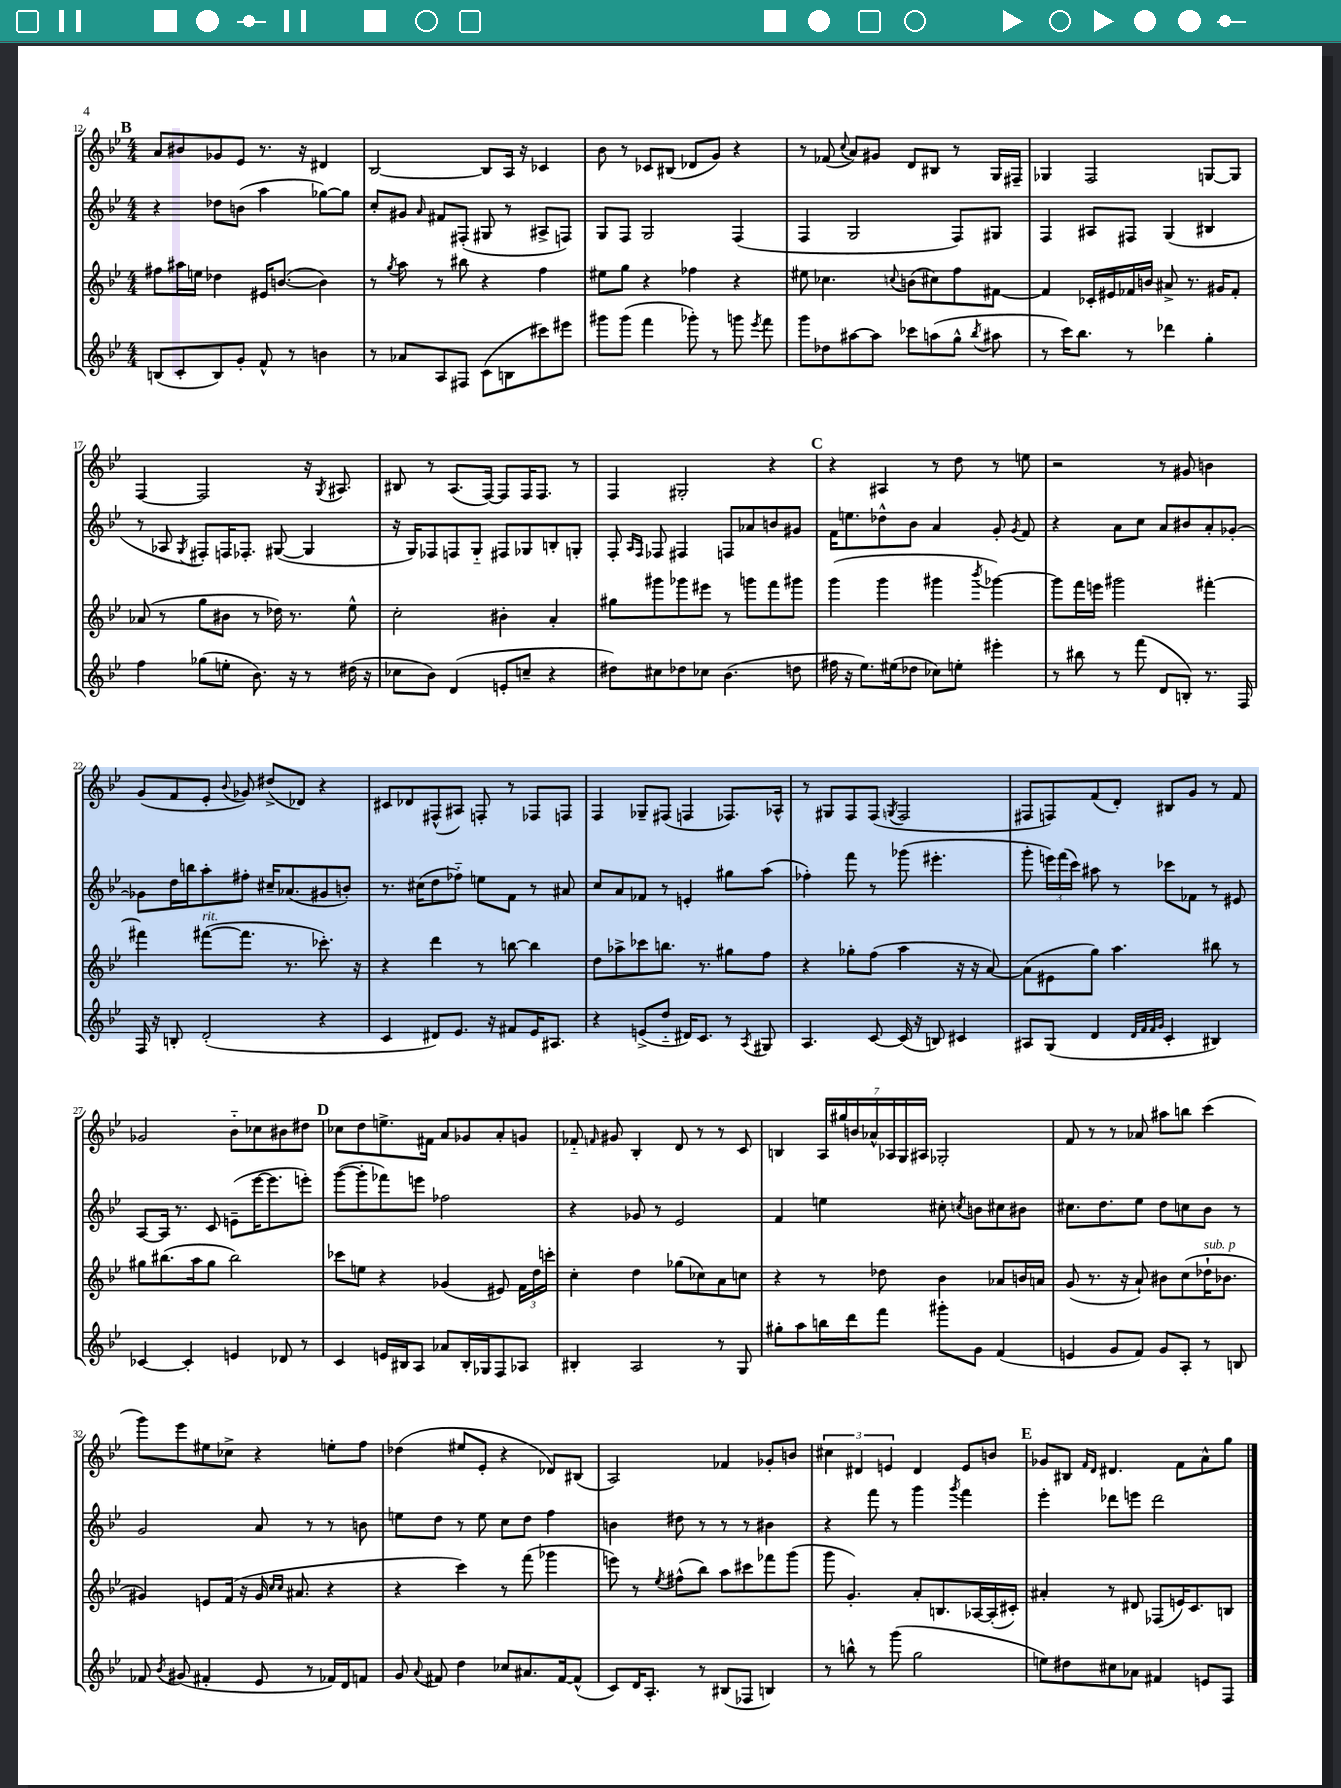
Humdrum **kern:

**kern	**kern	**kern	**kern
*staff4	*staff3	*staff2	*staff1
*clefG2	*clefG2	*clefG2	*clefG2
*k[b-e-]	*k[b-e-]	*k[b-e-]	*k[b-e-]
*M4/4	*M4/4	*M4/4	*M4/4
(8B	8ff#	4r	8a
8c'	16aa#	.	8b#
.	16ee	.	.
8B)	4dd-	8dd-	8g-
8g'	.	(8b	8e-
8f^^	16e#	4aa	8.r
.	([8.b	.	.
8r	.	.	.
.	.	.	16r
4b	4b])	[8gg-)	4d#
.	.	8gg-]	.
=	=	=	=
8r	8r	8cc'	[2B-
.	8qgg	.	.
8a-	8aa	8g#	.
.	.	16qqa	.
8A	8r	8f#	.
8F#	8bb#	(8F#'	.
(8c	4r	8G#	8B-]
8B	.	8r	16A
.	.	.	16r
8ccc#)	4ff	8A#^	4c-
8eee#	.	8F)	.
=	=	=	=
8ggg#	8ee#	8G	8b-
(8ggg#	8gg	8F	8r
4fff	4r	2G	8c-
.	.	.	(8B#
8ggg-')	4ff-	.	8d-
8r	.	.	8g)
8ggg	4r	(4F	4r
8qeee-	.	.	.
8fff	.	.	.
=	=	=	=
8ggg	8ee#	4F	8r
8dd-	4.cc-	.	(8f-
.	.	.	8qqcc
[8aa#	.	2G	8a)
8aa#]	.	.	8g#
.	8qqcc	.	.
8ccc-	(8b	.	8d
(8aa	8cc#)	.	8B#
8gg^^	8ff	8F)	8r
8qbb-	.	.	.
8aa#	[8f#	8G#	16G
.	.	.	16F#~
=	=	=	=
8r	4f#]	4F	4G-
16ccc)	.	.	.
8.bb-	.	.	.
.	16c-'	8A#	2F
.	16e#	.	.
8r	16f-	8F#	.
.	16b	.	.
4ddd-	8a#^	(4G	.
.	8.r	.	.
4gg'	.	4B#	[8G
.	16g#	.	.
.	8f-'	.	8G]
=	=	=	=
4ff	(8a-	8r	[4F
.	8r	8A-	.
.	.	8qG	.
(8gg-	8gg	8F#')	2F]
8ee'	8b#	16F	.
.	.	8.F-'	.
8.b-)	8r	.	.
.	16dd-)	([8G#	.
16r	8.r	.	.
8r	.	4G#]	16r
.	.	.	8qG
.	.	.	8.A#
(16dd#	8ee-^^	.	.
16r	.	.	.
=	=	=	=
8cc-	2cc'	16r	8B#
.	.	16G)	.
8b-)	.	8F-	8r
(4d	.	8F	(8.A
.	.	8G'~	.
.	.	.	[16F)
8e'	4b#'	8F#	8F]
8cc~	.	8G-	16F
.	.	.	8.F
4r	4a'	8B'	.
.	.	8G'	8r
=	=	=	=
8dd#)	8gg#	8F'	4F
.	.	16qqA	.
.	.	16qqF	.
8cc#	8ggg#	8F-	.
8dd-	8ggg-	4F#	2G#'
8cc-	8eee#	.	.
(4.b-	8r	8F	.
.	8ggg	8a-	.
.	8fff	8b	4r
8dd	8ggg#	8g#	.
=	=	=	=
16ff#	(4ggg	16f	4r
16r	.	8.ee	.
8.ee-)	.	.	.
.	4ggg	8dd-^^	4A#
(16ee#	.	.	.
8dd-	.	8b-	.
8cc-)	4ggg#	4a	8r
8ee'	.	.	8dd
.	8qbbb-	.	.
4eee#'	[4ggg-)	8g'	8r
.	.	8qg	.
.	.	8f	8ee
=	=	=	=
8r	8ggg-]	4r	2r
8bb#	16fff	.	.
.	16eee	.	.
8r	2ggg#	8a	.
(8fff	.	8cc	.
8d	.	8a	8r
8B')	.	8b#	8g#
8.r	[4fff#'	8a'	4b
.	.	[8g-'	.
16F	.	.	.
=	=	=	=
16F	4fff#]	8g-]	(8g
16r	.	.	.
8B'	.	16dd	8f
.	.	16bb	.
(2d'	([8fff#	8aa'	8e-'
.	.	.	8qqb-
.	8.fff#]	8ff#'	8g-)
.	.	16cc#~	(8dd#^
.	8.r	(8.a-	.
.	.	.	8d-)
4r	8.ccc-')	8g#	4r
.	.	8b')	.
.	16r	.	.
=	=	=	=
4c	4r	8.r	8c#
.	.	.	8d-
.	.	(16cc#	.
8d#)	4ddd	8dd	(8F#^^
8.e-	.	8ff-'~)	8A#)
.	8r	8ee	8F'
16r	.	.	.
8f#	[8bb	8f	8r
16e-	4bb]	8r	8F-
8.A#	.	.	.
.	.	8a#	8F
=	=	=	=
4r	8dd	8cc	4F
.	8aa-^	8a	.
(8e^	8ccc-	8f-	8G-~
8dd'~	8.bb	8r	(8F#
16d#)	.	4e'	4F
8.c	8.r	.	.
8r	8gg#	8gg#	8.F-)
8qA	.	.	.
8G#	8ff	(8aa	.
.	.	.	16A-^^
=	=	=	=
4.A	4r	4ff-')	8r
.	.	.	8G#
.	8gg-'	8fff	8F
[8c	(8ff	8r	(8F
.	.	.	8qG
(16c]	4aa	(8ggg-	2F
16r	.	.	.
8B)	.	4.eee#'	.
4c#	16r	.	.
.	16r	.	.
.	[8a)	.	.
=	=	=	=
8A#	(8a]	8ggg'	8F#
(8G	8e#	24eee)	8F)
.	.	(24fff	.
.	.	24ccc)	.
4d	8gg)	8aa#	(8f
.	4.aa	8r	8d')
32qqd	.	.	.
32qqf	.	.	.
32qqf	.	.	.
32qqg	.	.	.
4c'	.	8ccc-	8B#
.	.	8f-	8g
4B#)	8bb#	8r	8r
.	8r	8e#	8f
=	=	=	=
[4c-	8gg#	[8A	2g-
.	(8.bb#	16A]	.
.	.	8.r	.
4c-']	.	.	.
.	16aa	.	.
.	8gg#	8c	.
4e	2bb#)	(8e~	8b-'~
.	.	[16eee-	8cc-
.	.	8.eee-]	.
8d-	.	.	8b#
8r	.	8eee')	8dd#
=	=	=	=
4c	8ccc-	([8ggg	8cc-
.	8ee	8ggg']	8dd
16e	4r	8fff-)	8.ee^
16B#	.	.	.
8A	.	8eee	.
.	.	.	16f#
8a-	(4g-	2ff-	8a
16B#'	.	.	8g-
16G-	.	.	.
8F	8e#)	.	8a'
8A-	24f	.	8g
.	24dd	.	.
.	24ccc'	.	.
=	=	=	=
4B#'	4cc'	4r	8f-'~
.	.	.	16qqf
.	.	.	8g#
2A	4dd	8g-	4B-'
.	.	8r	.
.	(8gg-	2e-	8d
.	8cc-)	.	8r
8r	8a	.	8r
8G	8cc	.	8c
=	=	=	=
8gg#'	4r	4f	4B
8aa	.	.	.
16bb	8r	4ee	28A
.	.	.	28gg#
16ddd	.	.	.
.	.	.	28b
.	.	.	28a-^^
8fff	8dd-	.	.
.	.	.	28A-
.	.	.	28G
.	.	.	28A#
8ggg#'	4b-	8cc#'	2G-'
.	.	8qcc	.
8g	.	8b	.
(4f	8a-	8cc#	.
.	16b	8b#	.
.	16a	.	.
=	=	=	=
4e	(8g	8.cc#	8f
.	8.r	.	8r
.	.	8.dd	.
8g	.	.	8r
.	16r	.	.
8f)	8a`)	8ee-	8a-
8g	8b#	8dd	8aa#
8A'	(8cc	8cc	8bb
8r	16dd-`	8b-	(4ccc
.	8.b-	.	.
8B	.	8r	.
=	=	=	=
8f-	4g#)	2g	8ggg)
8qb-	.	.	.
(8g#	.	.	8eee-
4f#'	8e	.	8ee#
.	(16f	.	8cc-^
.	16r	.	.
8e-	16g#	8a	4r
.	16qqcc	.	.
.	16qqcc	.	.
.	8.a#	.	.
8r	.	8r	.
16f-)	4r	8r	8ee'
16d	.	.	.
8f	.	8b	8ff
=	=	=	=
8g	4r	8ee	(4dd-
8qqa	.	.	.
8f#	.	8dd	.
4dd	4ccc)	8r	8ee#
.	.	8ee	8e-'
8cc-	8r	8cc	4r
8.a#	(8fff	8dd	.
.	4ggg-	4ff	8d-)
[16f#	.	.	.
(8f#^^]	.	.	(8B#
=	=	=	=
8c)	8eee)	4b	2A)
16d	8r	.	.
8.A'	.	.	.
.	8qee-	.	.
.	(8ff#^^	8dd#	.
8r	8bb-)	8r	.
(8B#	8aa	8r	4f-
8F-	8ccc#	8r	.
4B)	8fff-	4b#	8g-'
.	(8ggg	.	8b
=	=	=	=
8r	8ggg	4r	6cc#
8bb^^	4.g')	.	.
.	.	.	6d#
8r	.	8fff	.
.	.	.	6e
(8ggg	.	8r	.
2gg	8a'	4ggg	4d#
.	8.B	.	.
.	.	8qggg	.
.	.	4fff	8e
.	[16A-	.	.
.	(16A-']	.	8b
.	16c#')	.	.
=	=	=	=
8ee)	4a#'	4eee-'	8g-
8dd#	.	.	8B#
.	.	.	16qqf
.	.	.	16qqd
8cc#	8r	8ddd-	4.d#
8a-	8d#	8eee	.
4f#	(8F-	2ddd-	.
.	16e)	.	8f
.	8.c	.	.
8e	.	.	8a^^
8F	8B	.	8gg
==	==	==	==
*-	*-	*-	*-
